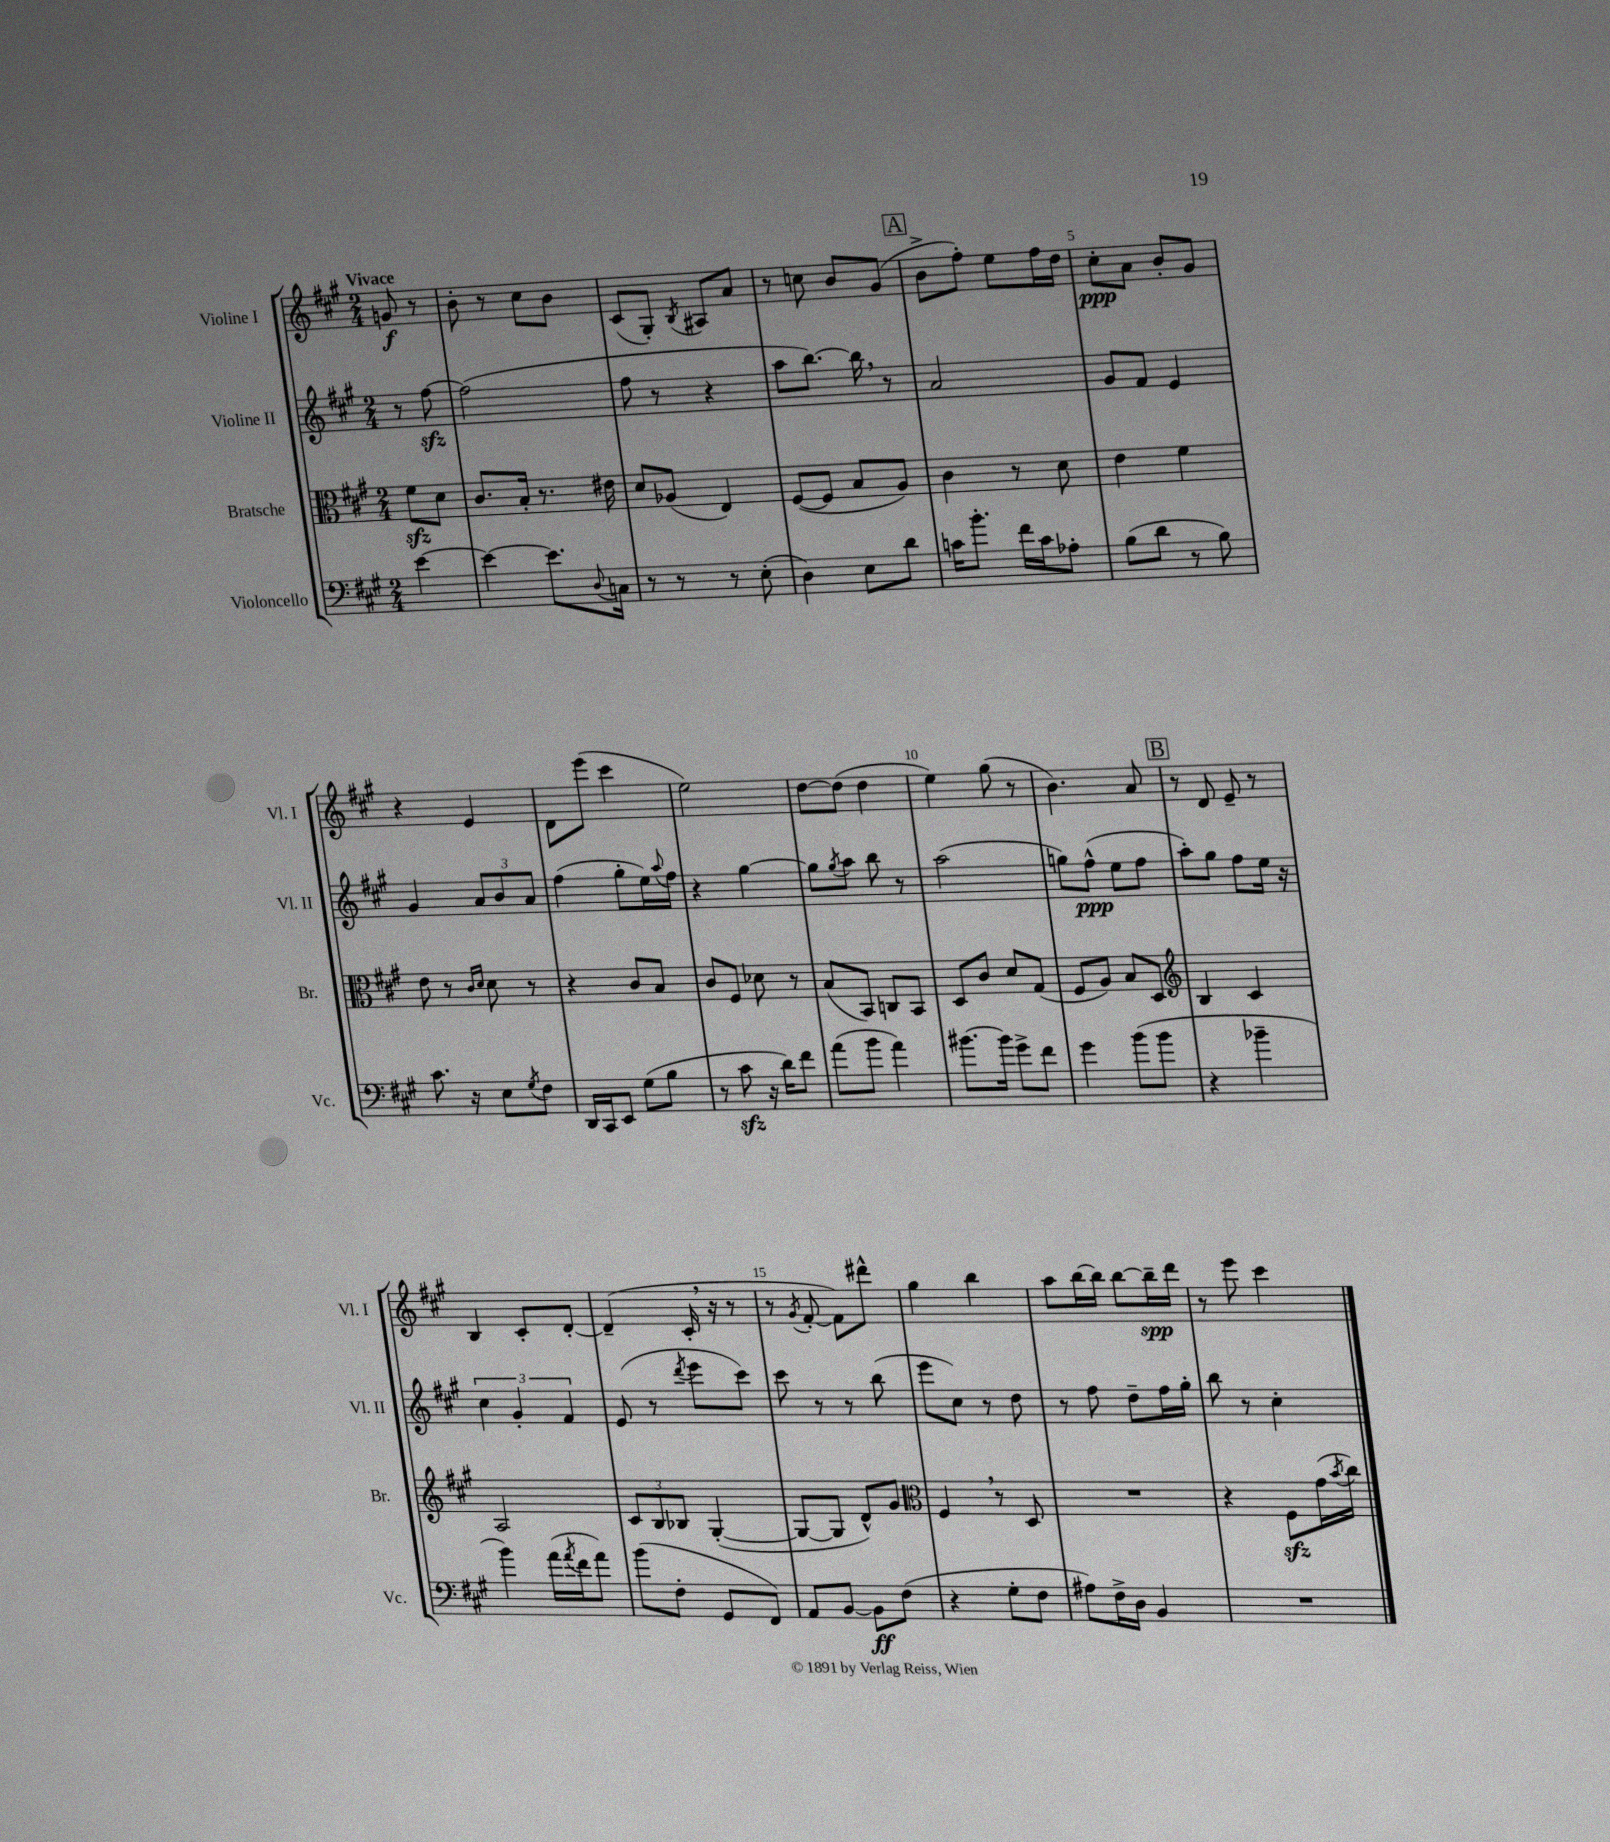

**kern	**dynam	**kern	**kern	**dynam	**kern	**dynam
*part4	*part4	*part3	*part2	*part2	*part1	*part1
*staff4	*staff4	*staff3	*staff2	*staff2	*staff1	*staff1
*I"Violoncello	*	*I"Bratsche	*I"Violine II	*	*I"Violine I	*
*I'Vc.	*	*I'Br.	*I'Vl. II	*	*I'Vl. I	*
*clefF4	*	*clefC3	*clefG2	*	*clefG2	*
*k[f#c#g#]	*	*k[f#c#g#]	*k[f#c#g#]	*	*k[f#c#g#]	*
*M2/4	*	*M2/4	*M2/4	*	*M2/4	*
=	=	=	=	=	=	=
!	!	!	!	!	!LO:TX:a:B:t=Vivace	!
[4e\	.	8f#zz\L	8r	.	8gn/	f
.	.	8d\J	[8ff#zz\	.	8r	.
=1	=1	=1	=1	=1	=1	=1
4e\_	.	8.c#/L	(2ff#\]	.	8b'\	.
.	.	.	.	.	8r	.
.	.	16B'/Jk	.	.	.	.
8.e\L]	.	8.r	.	.	8cc#\L	.
.	.	.	.	.	8b\J	.
8qqD/	.	.	.	.	.	.
16Cn\Jk	.	16e#X\	.	.	.	.
=2	=2	=2	=2	=2	=2	=2
8r	.	8d/L	8ff#\	.	(8c#/L	.
8r	.	(8A-X/J	8r	.	8G#'/J)	.
.	.	.	.	.	8qB/	.
8r	.	4E/)	4r	.	8A#X/L	.
(8E'\	.	.	.	.	8a/J	.
=3	=3	=3	=3	=3	=3	=3
4D\)	.	([8F#/L	8aa\L	.	8r	.
.	.	8F#/J]	[8.bb\J)	.	8ccn\	.
8E\L	.	8B/L	.	.	8b/L	.
.	.	.	16bb,\]	.	.	.
8d\J	.	8A/J)	8r	.	(8g#/J	.
!!LO:REH:place=s1:t=A
=4	=4	=4	=4	=4	=4	=4
16cn\KL	.	4c#\	2a/	.	8b^\L	.
8.b'\J	.	.	.	.	.	.
.	.	.	.	.	8ff#'\J)	.
16f#\LL	.	8r	.	.	8ee\L	.
16c\J	.	.	.	.	.	.
8A-X'\J	.	8d\	.	.	16ff#\L	.
.	.	.	.	.	16dd\JJ	.
=5	=5	=5	=5	=5	=5	=5
(8B\L	.	4e\	8g#/L	.	8cc#'\L	ppp
8d\J	.	.	8f#/J	.	8a\J	.
8r	.	4f#\	4e/	.	8b'/L	.
8B\)	.	.	.	.	8g#/J	.
!!LO:LB:g=z
=6	=6	=6	=6	=6	=6	=6
8.c#\	.	8e\	4g#/	.	4r	.
.	.	8r	.	.	.	.
16r	.	.	.	.	.	.
.	.	16qqc#/LL	.	.	.	.
.	.	16qqd/JJ	.	.	.	.
8E\L	.	8d\	12a/L	.	4e/	.
.	.	.	12b/	.	.	.
8qG#/	.	.	.	.	.	.
8F#\J	.	8r	.	.	.	.
.	.	.	12a/J	.	.	.
=7	=7	=7	=7	=7	=7	=7
16DD/LL	.	4r	(4ff#\	.	8d\L	.
16CC#/J	.	.	.	.	.	.
8EE/J	.	.	.	.	(8eee\J	.
(8G#\L	.	8c#/L	8gg#'\L	.	4ccc#\	.
8B\J	.	8B/J	16ee\L)	.	.	.
.	.	.	8qqaa/	.	.	.
.	.	.	16ff#\JJ	.	.	.
=8	=8	=8	=8	=8	=8	=8
8r	.	8c#/L	4r	.	2ee\)	.
8c#zz\	.	8F#/J	.	.	.	.
16r	.	8d-X\	[4gg#\	.	.	.
16d\KL)	.	.	.	.	.	.
8f#\J	.	8r	.	.	.	.
=9	=9	=9	=9	=9	=9	=9
(8a\L	.	(8B/L	8gg#\L]	.	[8dd\L	.
.	.	.	8qgg#/	.	.	.
8b\J	.	8BB/J)	8aa\J	.	(8dd\J]	.
4a\)	.	8Cn/L	8bb\	.	4dd\	.
.	.	8BB/J	8r	.	.	.
=10	=10	=10	=10	=10	=10	=10
[8.b#X\L	.	8D/L	(2aa\	.	4ee\)	.
.	.	8c#/J	.	.	.	.
16b#\Jk]	.	.	.	.	.	.
8g#^\L	.	8d/L	.	.	(8gg#\	.
8f#\J	.	(8G#/J	.	.	8r	.
=11	=11	=11	=11	=11	=11	=11
4g#\	.	8F#/L	8ggn\L)	.	4.b\)	.
.	.	8A/J)	(8ff#^^\J	ppp	.	.
(8b\L	.	8B/L	8ee\L	.	.	.
8b\J	.	8D/J	8ff#\J	.	8a/	.
!!LO:REH:place=s1:t=B
=12	=12	=12	=12	=12	=12	=12
*	*	*clefG2	*	*	*	*
4r	.	4B/	8aa'\L)	.	8r	.
.	.	.	8gg#\J	.	8d/	.
4b-X~\	.	4c#/	8ff#\L	.	8e~/	.
.	.	.	16ee\Jk	.	8r	.
.	.	.	16r	.	.	.
!!LO:LB:g=z
=13	=13	=13	=13	=13	=13	=13
4b\)	.	2A/	6cc#\	.	4B/	.
.	.	.	6g#'/	.	.	.
(16a\LL	.	.	.	.	8c#'/L	.
8qa/	.	.	.	.	.	.
16f#\J	.	.	.	.	.	.
.	.	.	6f#/	.	.	.
8a\J)	.	.	.	.	[8d'/J	.
=14	=14	=14	=14	=14	=14	=14
(8b\L	.	12c#/L	(8e/	.	(4d~/]	.
.	.	12B/	.	.	.	.
8F#'\J	.	.	8r	.	.	.
.	.	12B-X/J	.	.	.	.
.	.	.	8qddd/	.	.	.
8GG#/L	.	([4G#'/	8eee\L	.	16c#',/	.
.	.	.	.	.	16r	.
8FF#/J)	.	.	8ccc#\J)	.	8r	.
=15	=15	=15	=15	=15	=15	=15
8AA/L	.	8G#/L_	8ccc#\	.	8r	.
.	.	.	.	.	8qg#/	.
[8BB/J	.	8G#/J]	8r	.	[8f#'/	.
8BB\L]	ff	8d^^/L)	8r	.	8f#\L])	.
(8F#\J	.	8g#/J	(8bb\	.	8ddd#X^^\J	.
=16	=16	=16	=16	=16	=16	=16
*	*	*clefC3	*	*	*	*
4r	.	4F#,/	8eee\L	.	4gg#\	.
.	.	.	8cc#\J)	.	.	.
8G#'\L	.	8r	8r	.	4bb\	.
8F#\J	.	8D/	8dd\	.	.	.
=17	=17	=17	=17	=17	=17	=17
8A#X\L)	.	2r	8r	.	8aa\L	.
16F#^\L	.	.	8ff#\	.	[16bb\L	.
16D\JJ	.	.	.	.	16bb\JJ]	.
4BB/	.	.	8dd~\L	.	[8bb\L	.
.	.	.	16ff#\L	.	16bb~\L]	spp
.	.	.	16gg#'\JJ	.	16ddd\JJ	.
=18	=18	=18	=18	=18	=18	=18
2r	.	4r	8bb\	.	8r	.
.	.	.	8r	.	8eee\	.
.	.	8F#zz\L	4cc#'\	.	4ccc#\	.
.	.	(16g#\L	.	.	.	.
.	.	8qb/	.	.	.	.
.	.	16cc#\JJ)	.	.	.	.
==	==	==	==	==	==	==
*-	*-	*-	*-	*-	*-	*-
